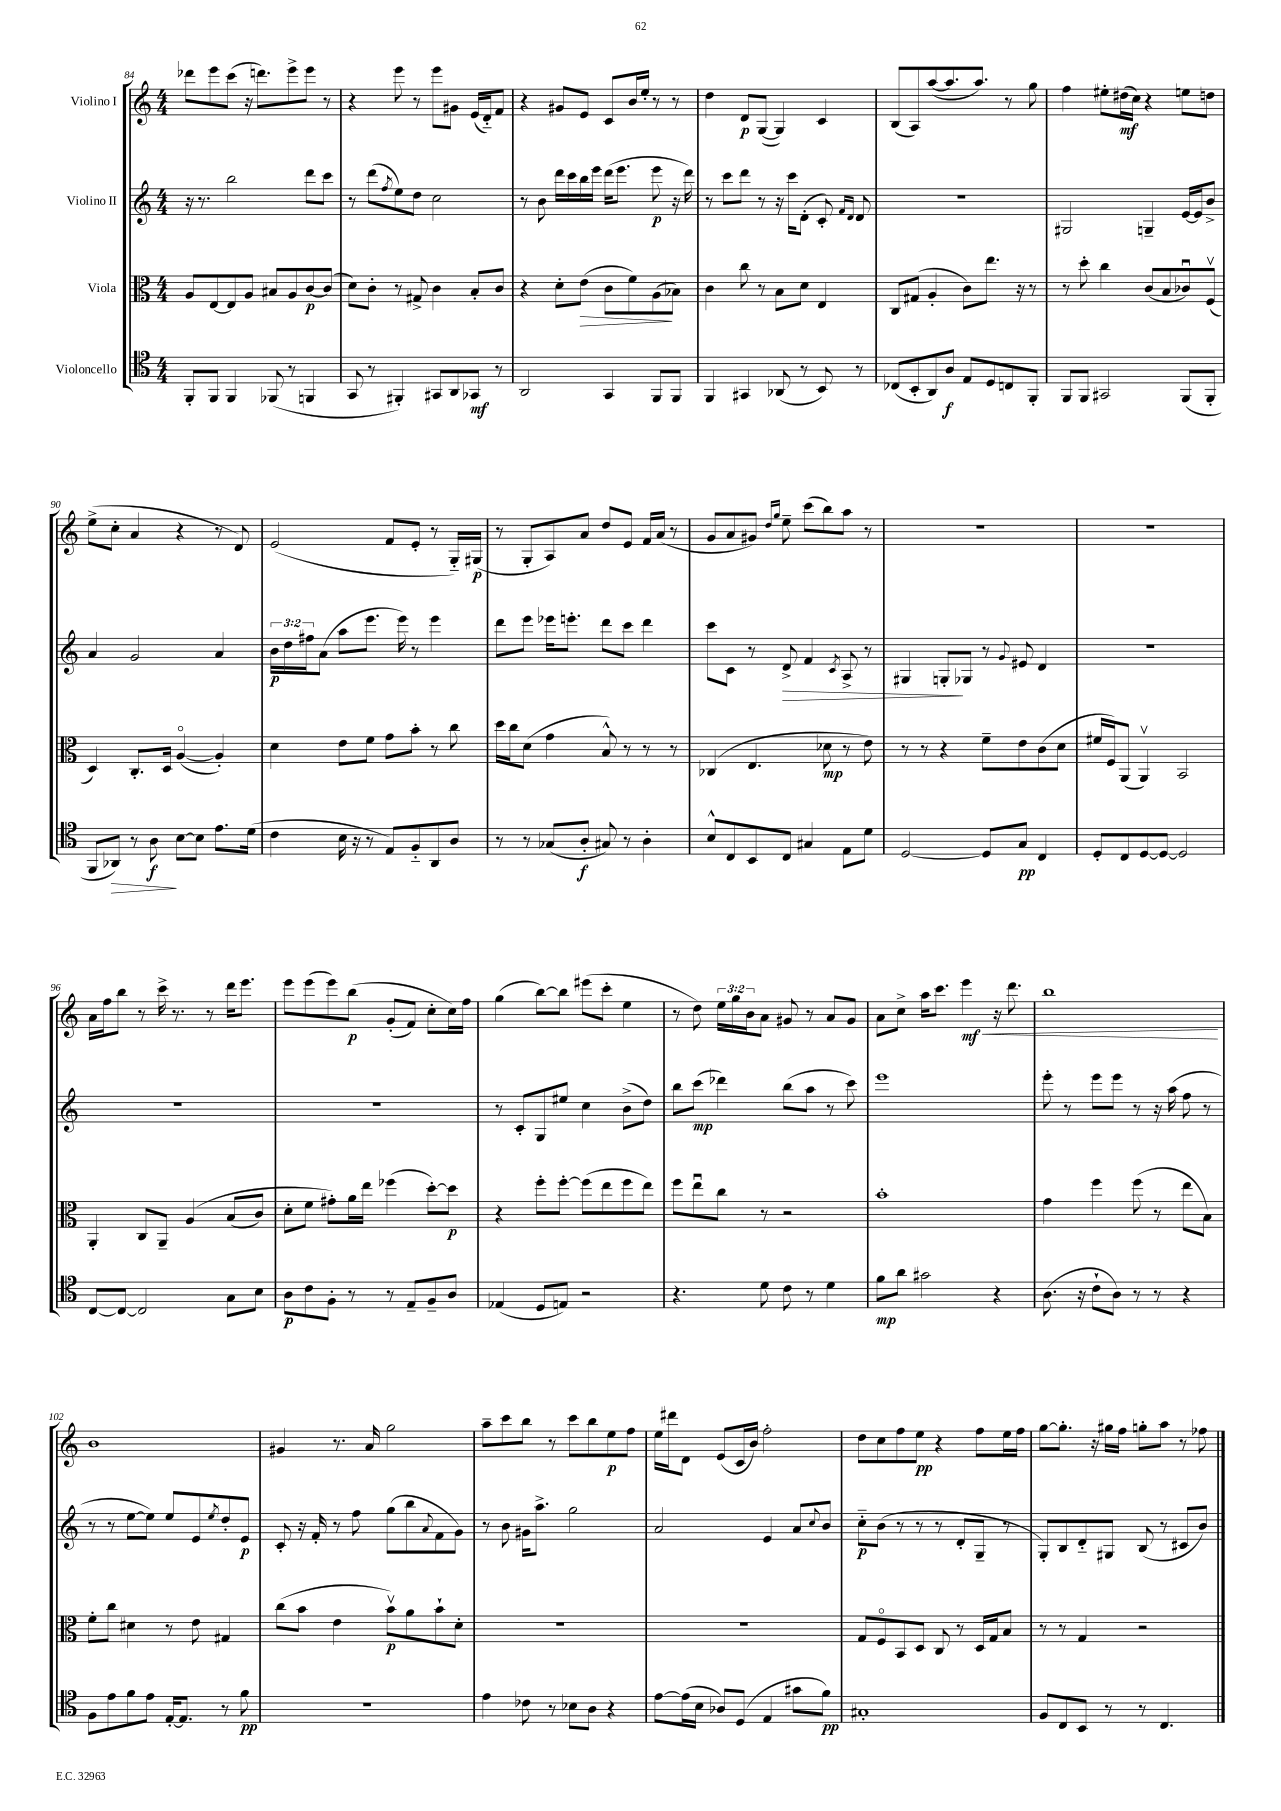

**kern	**kern	**kern	**kern
*staff4	*staff3	*staff2	*staff1
*clefC4	*clefC3	*clefG2	*clefG2
*k[]	*k[]	*k[]	*k[]
*M4/4	*M4/4	*M4/4	*M4/4
8FF'	8A	16r	8ddd-
.	.	8.r	.
8FF	[8E	.	8eee
4FF	8E]	2bb	(8ccc
.	8A	.	16r
.	.	.	8.ddd)
(8FF-	8B#	.	.
8r	8A	.	8eee^
4FF	[8c	8ddd	8eee
.	(8c]	8ccc	8r
=	=	=	=
8GG	8d)	8r	4r
8r	8c'	(8ddd	.
.	.	8qff	.
4FF#')	8r	8ee)	8eee
.	8G#^	8dd	8r
8GG#	4c	2cc	8eee
8AA	.	.	8g#
8GG-	8B'	.	(16e
.	.	.	16d'~)
8r	8c	.	8f
=	=	=	=
2AA	4r	8r	4r
.	.	8b	.
.	8d'	16ddd	8g#
.	.	16ccc	.
.	(8e	16bb	8e
.	.	16eee	.
4GG	8c	(16ddd	8c
.	.	8.eee	.
.	8f)	.	16b
.	.	.	16ee'
8FF	(8A	8eee	8r
8FF	8B-)	16r	8r
.	.	16ddd)	.
=	=	=	=
4FF	4c	8r	4dd
.	.	8ccc	.
4GG#	8cc	8ddd	8d
.	8r	8r	([8G
(8AA-	8B	16r	4G])
.	.	16ccc	.
8r	8d	(8d'	.
8BB)	4E	8c')	4c
.	.	16qqf	.
.	.	16qqd	.
8r	.	8d	.
=	=	=	=
(8C-	8C	1r	(8B
8BB'	(8G#	.	8A)
8AA)	4A'	.	([8aa
8A	.	.	8.aa]
8E	8c)	.	.
.	.	.	8.aa)
8D	8.ee	.	.
8C	.	.	8r
.	16r	.	.
8FF'	8r	.	8gg
=	=	=	=
8FF	8r	2G#	4ff
8FF	8dd'	.	.
2GG#	4cc	.	8ee#'
.	.	.	(16dd#
.	.	.	16cc)
.	(8c	4G~	4r
.	8B	.	.
(8FF	8c-u)	[16e	8ee
.	.	16e]	.
8FF'	(8Fv	8b^	8dd
=	=	=	=
8FF	4D)	4a	(8ee^
8AA-)	.	.	8cc'
8r	8.C'	2g	4a
8A	.	.	.
.	16D	.	.
[8B	([4Ao	.	4r
8B]	.	.	.
8.e	4A'])	4a	8r
.	.	.	8d)
(16d	.	.	.
=	=	=	=
4c	4d	24b	(2e
.	.	24dd	.
.	.	24ff#	.
.	.	(8a	.
16B	8e	8aa	.
16r	.	.	.
8r	8f	8.eee	.
8E)	8g	.	8f
.	.	16eee)	.
8F'~	8b'	8r	8e'
8AA	8r	4eee	8r
8A	8cc	.	16G'~)
.	.	.	(16G#
=	=	=	=
8r	16dd	8ddd	8r
.	16cc	.	.
8r	(8d	8eee	8G'
(8G-	4g	16eee-	8A)
.	.	8.eee'	.
8A'	.	.	8a
8G#)	8B^^)	8ddd	8dd
8r	8r	8ccc	8e
4A'	8r	4ddd	16f
.	.	.	(16a
.	8r	.	8r
=	=	=	=
8B^^	(4C-	8ccc	8g
8C	.	8c	8a
8BB	4.E	8r	8g#)
.	.	.	16qqdd
.	.	.	16qqgg
8C	.	8d^	8ee~
4G#	.	4f	(8ccc
.	8d-	.	8bb)
.	.	8qc	.
8E	8r	8A^	8aa
8d	8e)	8r	8r
=	=	=	=
[2D	8r	4G#	1r
.	8r	.	.
.	4r	8G'	.
.	.	8G-	.
8D]	8f~	8r	.
.	.	8qqg	.
8G	8e	8e#	.
4C	(8c	4d	.
.	8d	.	.
=	=	=	=
8D'	16f#	1r	1r
.	16F)	.	.
8C	(8AA	.	.
[8D	4AAv)	.	.
8D_	.	.	.
2D]	2BB	.	.
=	=	=	=
[8C	4AA'	1r	16a
.	.	.	16ff
8C_	.	.	8bb
2C]	8C	.	8r
.	8AA~	.	16ccc^
.	.	.	8.r
.	&(4A	.	.
.	.	.	8r
8G	(8B	.	16ddd
.	.	.	8.eee
8B	8c)	.	.
=	=	=	=
8A	8d'	1r	8eee
8c	8f	.	(8eee
8F'	8g#'&)	.	8eee)
8r	16a	.	&(8bb
.	16ee	.	.
8r	(4ff-	.	(8g'
8E~	.	.	8f)
8F~	[8dd')	.	8cc'
8A	8dd]	.	16cc&)
.	.	.	16ff
=	=	=	=
(4E-	4r	8r	(4gg
.	.	8c'	.
8D	8ff'	8G	[8bb)
8E)	[8ff'	8ee#	8bb]
2r	(8ff]	4cc	(8eee#
.	8ee	.	8ccc'
.	8ff	(8b^	4ee
.	8ee)	8dd)	.
=	=	=	=
4.r	8ff	8bb	8r
.	8eeu	(8ccc	8dd)
.	8cc	4ddd-)	24ee
.	.	.	24gg
.	.	.	24b
8d	8r	.	8a
8c	2r	(8bb	8g#
8r	.	8aa	8r
4d	.	8r	8a
.	.	8ccc)	8g#
=	=	=	=
8f	1b'	1eee	8a
8a	.	.	8cc^
2g#	.	.	16aa
.	.	.	8.ccc
.	.	.	4eee
4r	.	.	16r
.	.	.	8.ddd
=	=	=	=
(8.A	4g	8eee'	1bb
.	.	8r	.
16r	.	.	.
8c`	4ff	8eee	.
8A)	.	8eee	.
8r	(8ff	8r	.
8r	8r	16r	.
.	.	(16aa	.
4r	8ee	8ff	.
.	8B)	8r	.
=	=	=	=
8F	8f'	8r	1b
8e	8cc	8r	.
8f	4d#	[8ee	.
8e	.	8ee])	.
[16E'	8r	8ee	.
8.E]	.	.	.
.	8e	8e	.
.	.	8qee	.
8r	4G#	8dd'	.
8f	.	8e	.
=	=	=	=
1r	(8cc	8c'	4g#
.	8b	16r	.
.	.	16f'	.
.	4e	8r	8.r
.	.	8ff	.
.	.	.	16a
.	8bv)	(8gg	2gg
.	8a	8bb	.
.	.	8qqa	.
.	8b`	8f	.
.	8d'	8g)	.
=	=	=	=
4e	1r	8r	8aa~
.	.	8b	8ccc
8c-	.	16g#	8bb
.	.	8.aa^	.
8r	.	.	8r
8B-	.	2gg	8ccc
8A	.	.	8bb
4r	.	.	8ee
.	.	.	8ff
=	=	=	=
[8e	1r	2a	16ee
.	.	.	16ddd#
(16e]	.	.	8d
16B	.	.	.
8A-)	.	.	(8e
(8D	.	.	16c
.	.	.	16b)
4E	.	4e	2ff'
8g#	.	8a	.
.	.	8qqcc	.
8f)	.	8b	.
=	=	=	=
1G#'	8G	8cc'~	8dd
.	8Fo	(8b	8cc
.	8BB	8r	8ff
.	8D	8r	8ee
.	8C	8r	4r
.	8r	8d'	.
.	16D	8G~	8ff
.	16G	.	.
.	8B	8r	16ee
.	.	.	16ff
=	=	=	=
8F	8r	8G')	[8gg
8C	8r	8B	8.gg']
8BB	4G	8d'~	.
.	.	.	16r
8r	.	8G#	16gg#
.	.	.	16ff
8r	2r	(8B	8gg'
4.C	.	8r	8aa
.	.	8c#	8r
.	.	8b)	8ff-
==	==	==	==
*-	*-	*-	*-
